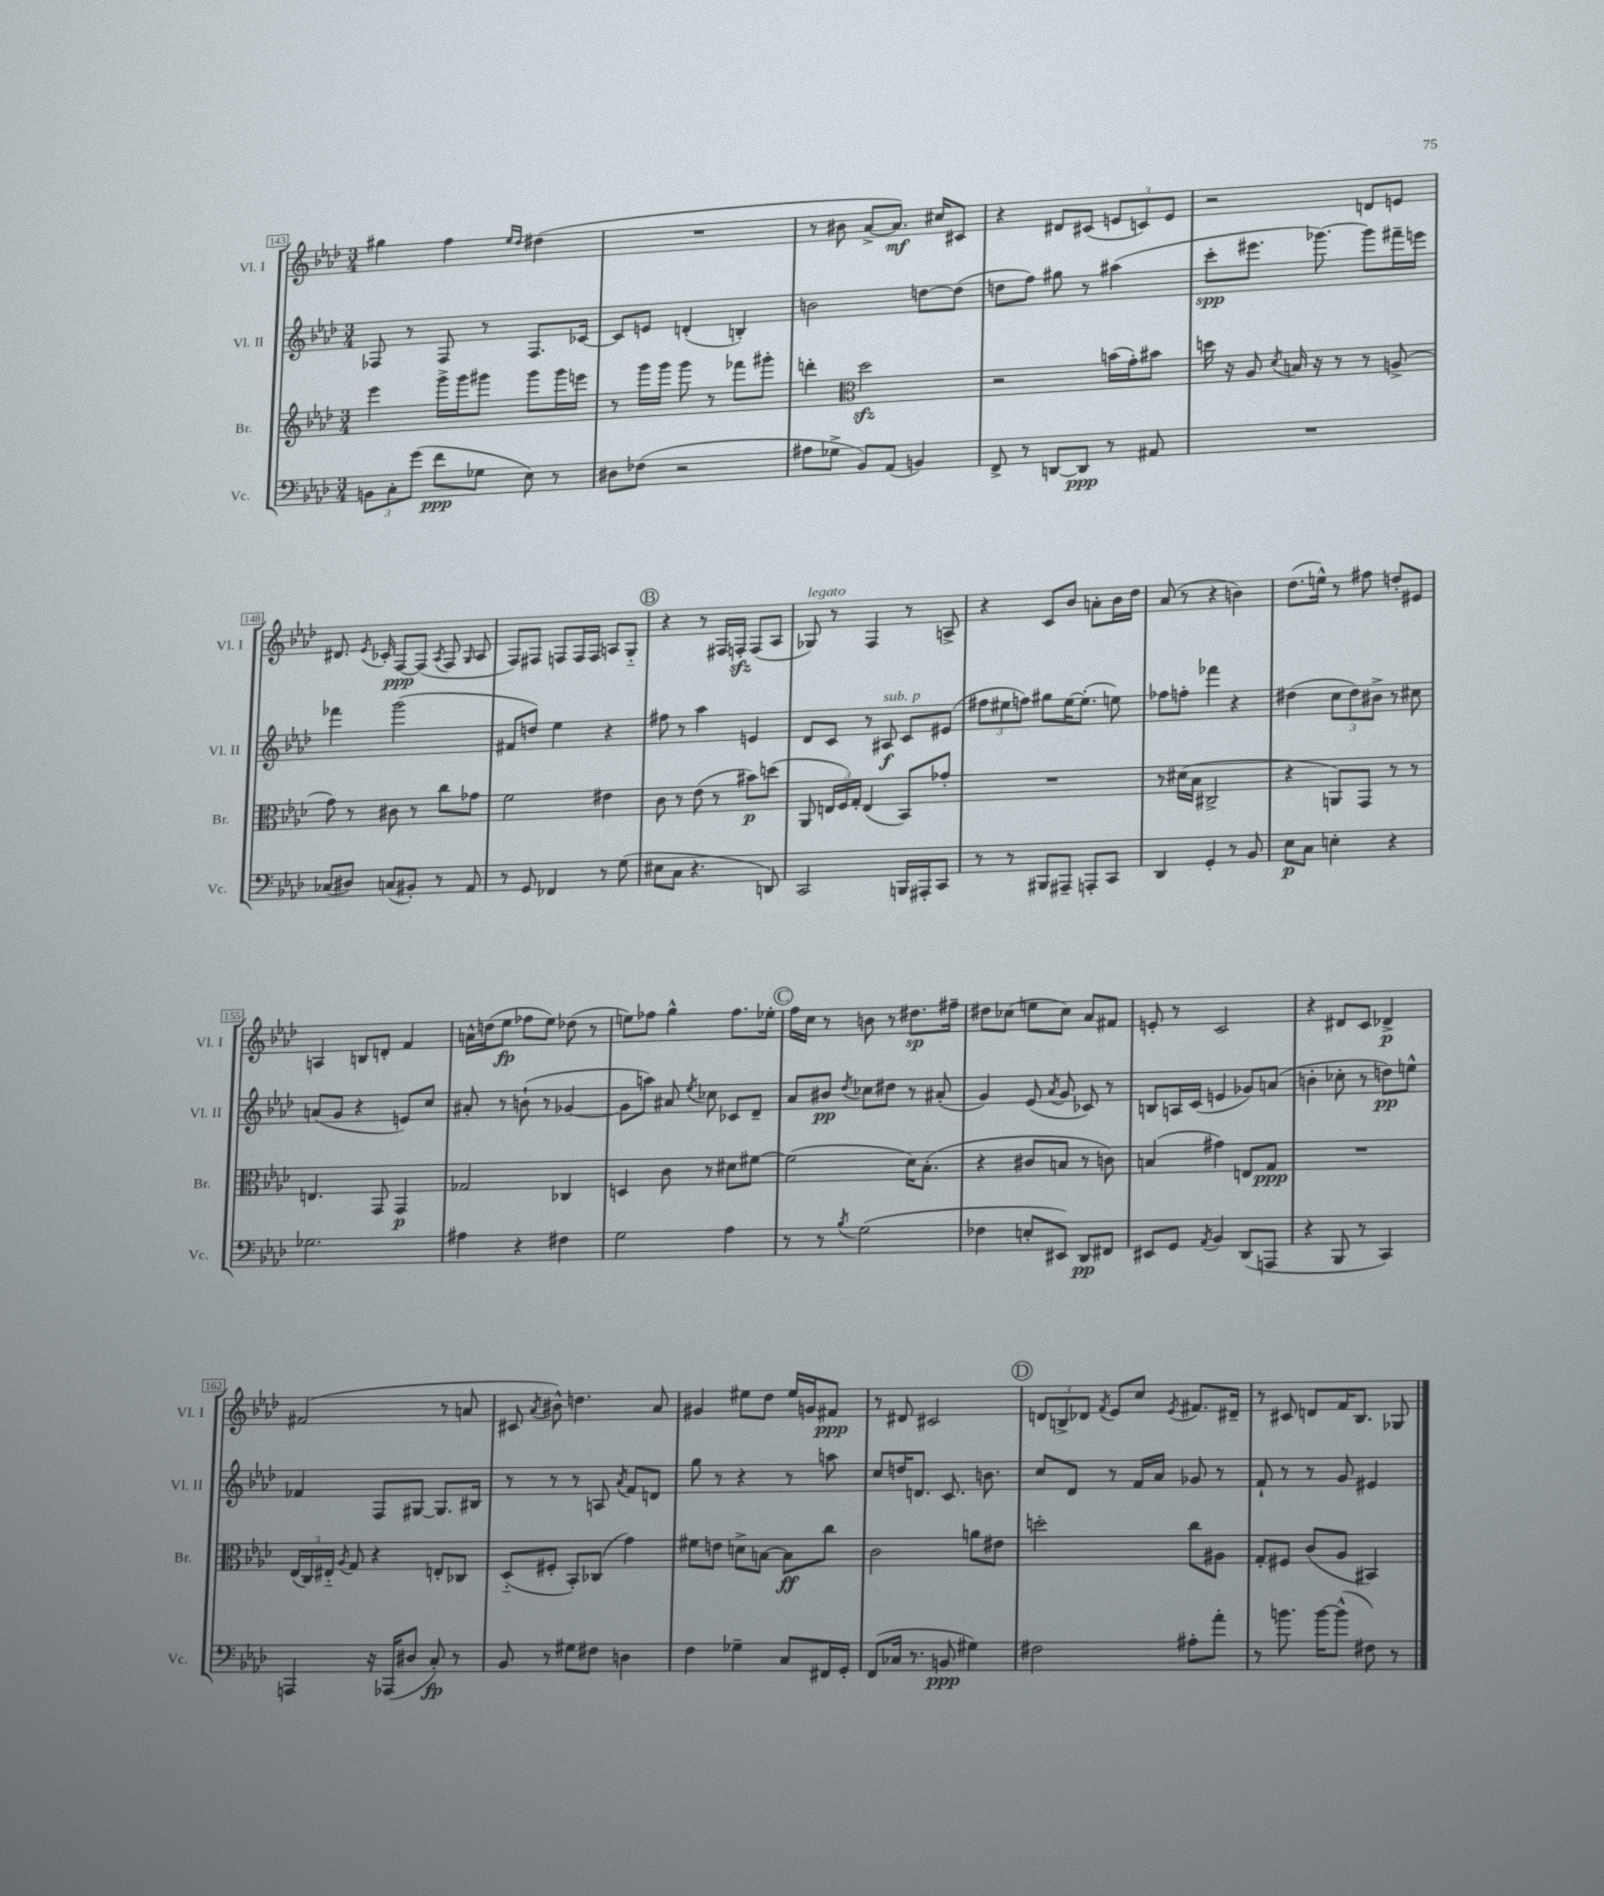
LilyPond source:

<<
\new StaffGroup <<
\new Staff = "s0" \with { instrumentName = "Vl. I" shortInstrumentName = "Vl. I" } {
    \clef treble \key aes \major \numericTimeSignature \time 3/4
    \autoBeamOff gis''4 f''4 \grace { ees''16[ des''16] } dis''4( |
    R2. |
    r8 bis'8 aes'8[~-> aes'8.]\mf) cis''16[ cis'8] |
    r4 dis'8[ cis'8]( \tuplet 3/2 { e'8[ c'8) e'8] } |
    r2 d'8[ e'8] |
    dis'8. \acciaccatura { ees'8 } ces'16-. f8[~\ppp f8]( \acciaccatura { aes8 } f8 \grace { g16 } aes8 |
    f8[) fis8] f8[ f16 f16] a8[ g8]-_ |
    \mark \markup { \circle "B" } r4 r8 fis16[ f16]-.\sfz f8[( aes8] |
    ges8^\markup { \italic "legato" }) r8 f4 r8 a8-> |
    r4 c'8[ bes'8] a'8[-. bes'16 des''16] |
    aes'8( r8 r4 b'4) |
    des''8.[( e''16]-^) r8 fis''8 d''8[-. eis'8] |
    a4 b8[ d'8]-. f'4 |
    a'16[-^ d''16( ees''8]\fp fes''8[ ees''8]) des''8( r8 |
    e''8[) fes''8] g''4-^ fes''8.[ ees''16]-. |
    \mark \markup { \circle "C" } f''16[ c''16] r8 b'8 r8 dis''8.[\sp fis''16]-- |
    dis''8[ ces''8]( e''8[ ces''8]) aes'8[ fis'8] |
    e'8-. r8 c'2 |
    r4 dis'8[ c'8] des'4->\p |
    fis'2( r8 a'8 |
    cis'8 \acciaccatura { aes'8 } bis'8-^) d''4. aes'8 |
    gis'4 eis''8[ des''8] eis''16[ g'16 fis'8]\ppp |
    r8 dis'8 cis'2 |
    \mark \markup { \circle "D" } \tuplet 3/2 { d'8[ b8-> des'8] } \acciaccatura { f'8 } ees'8[ c''8] \acciaccatura { ees'8 } fis'8.[ dis'16]-- |
    r8 cis'8 d'8[ f'16 bes8.] ges8 \bar "|." |
}
\new Staff = "s1" \with { instrumentName = "Vl. II" shortInstrumentName = "Vl. II" } {
    \clef treble \key aes \major \numericTimeSignature \time 3/4
    \autoBeamOff fes8 r8 fes8 r8 fes8.[ ces'16]~ |
    ces'8[ e'8] d'4-.( b4-.) |
    b'2 d''8[~ d''8]( |
    d''8[ f''8]) gis''8 r8 ais''4( |
    c'''8[-.\spp eis'''8.] ges'''8.~) ges'''8[ fis'''16-- e'''16] |
    fes'''4 g'''2( |
    fis'8[ d''8]) ees''4 r4 |
    \mark \markup { \circle "B" } fis''8 r8 aes''4 e'4 |
    des'8[ c'8] r8 ais8\f^\markup { \italic "sub. p" } c'8[ eis'8]( |
    \tuplet 3/2 { fis''8[ eis''8 f''8]) } gis''8[ eis''16~ eis''8.]-.( e''8) |
    fes''8[ f''8]-. fes'''4 r4 |
    dis''4( \tuplet 3/2 { c''8[ dis''8) bis'8]-> } r8 cis''8 |
    a'8[( g'8] r4 e'8[) c''8] |
    ais'8-. r8 b'8-!( r8 ges'4~ |
    ges'8[ a''8]) ais'8 \acciaccatura { ees''8 } ces''8 ces'8[ des'8]-- |
    \mark \markup { \circle "C" } aes'8[ bis'8]\pp \acciaccatura { des''8 } ces''8[ dis''8] r8 ais'8-.( |
    g'4) ees'8( \acciaccatura { aes'8 } g'8 ces'8) r8 |
    b8[ a16 c'16]( e'4 ges'8[) a'8]( |
    b'4-. ces''8-. r8 d''8[\pp) e''8]-^ |
    fes'4 f8[ gis8]~ gis8.[ bis16] |
    r8 r8 r8 a8 \acciaccatura { aes'8 } f'8[ d'8] |
    g''8 r8 r4 r8 a''8 |
    c''8[ d''16 d'8.] c'8. b'8. |
    \mark \markup { \circle "D" } c''8[ des'8] r8 f'16[ aes'16] ges'8 r8 |
    f'8-! r8 r8 g'8 eis'4 \bar "|." |
}
\new Staff = "s2" \with { instrumentName = "Br." shortInstrumentName = "Br." } {
    \clef treble \key aes \major \numericTimeSignature \time 3/4
    \autoBeamOff ees'''4 g'''16[-> g'''16 gis'''8] gis'''8[ gis'''16 e'''16] |
    r8 g'''16[ g'''16] g'''8 r8 fes'''8[ gis'''8]-. |
    d'''4-. \clef alto des''2\sfz |
    r2 b'16[( g'16-.) bis'8] |
    d''16 r16 aes8 \acciaccatura { des'8 } b16 r16 r8 r8 a8->( |
    g'8) r8 cis'8 r8 c''8[ ges'8] |
    f'2 eis'4 |
    \mark \markup { \circle "B" } c'8 r8 ees'8( r8 bis'8[\p) d''8]( |
    aes,8 \tuplet 3/2 { e16[ f16) g16]-. } e4( bes,8[) ges'8]-. |
    R2. |
    r8 dis'16[( bes16] cis2-> |
    r4 a,8[) g,8] r8 r8 |
    e4. g,8 g,4\p |
    ges2 ces4 |
    d4 c'8 r8 dis'8[ fis'8]~ |
    \mark \markup { \circle "C" } fis'2( des'16[) bes8.]-.( |
    r4 cis'8[ b8] r8 c'8) |
    b4( gis'4) e8[ g8]\ppp |
    R2. |
    \tuplet 3/2 { ees16[( c16) eis16]-_ } \acciaccatura { aes8 } g8 r4 e8[-. ces8] |
    des8[-_( fis8]-. bes,8[-.) ces8]( g'4) |
    fis'8[ e'8] d'8[-> b8]~ b8[\ff c''8] |
    c'2 a'8[ eis'8] |
    \mark \markup { \circle "D" } d''2-. c''8[ ais8] |
    g8[-. fis8] c'8[( aes8] bis,4) \bar "|." |
}
\new Staff = "s3" \with { instrumentName = "Vc." shortInstrumentName = "Vc." } {
    \clef bass \key aes \major \numericTimeSignature \time 3/4
    \autoBeamOff \tuplet 3/2 { b,8[ c8-. g'8]( } f'8[\ppp ges8] ees8) r8 |
    dis8[ fes8]( r2 |
    ais8[ ges8]-> bes,8[) aes,8]( b,4) |
    f,8-> r8 d,8[~ d,8]\ppp r8 ais,8 |
    R2. |
    ces8[( dis8]) c8[( bis,8]-.) r8 aes,8 |
    r8 g,8 fes,4 r8 g8( |
    \mark \markup { \circle "B" } eis8[ c8] r4. d,8) |
    c,2 b,,16[ ais,,16-. c,8] |
    r8 r8 bis,,8[ ais,,8]-- a,,8[-. c,8] |
    des,4 g,4-. r8 bes,8 |
    ees8[\p c8] e4-. r4 |
    ges2. |
    ais4 r4 fis4 |
    g2 aes4 |
    \mark \markup { \circle "C" } r8 r8 \acciaccatura { bes8 } g2( |
    fes4 e8[-. eis,8]) des,8[\pp fis,8] |
    eis,8[ g,8] \acciaccatura { aes,8 } bes,4 des,8[( a,,8] |
    r4 bes,,8 r8 c,4) |
    a,,4 r16 aes,,16[( dis8] c8-.\fp) r8 |
    bes,8 r8 gis8[ fis8] d4 |
    f4 ges4-- c8[ fis,16 g,16]-. |
    f,8[( ces16] r8. b,8\ppp gis4) |
    \mark \markup { \circle "D" } fis2 ais8[-. aes'8]-. |
    r8 b'8. b'16[~ b'8]-^( fis8) r8 \bar "|." |
}
>>
>>
\layout { \context { \Score currentBarNumber = #143 \override BarNumber.stencil = #(make-stencil-boxer 0.1 0.3 ly:text-interface::print) } }
